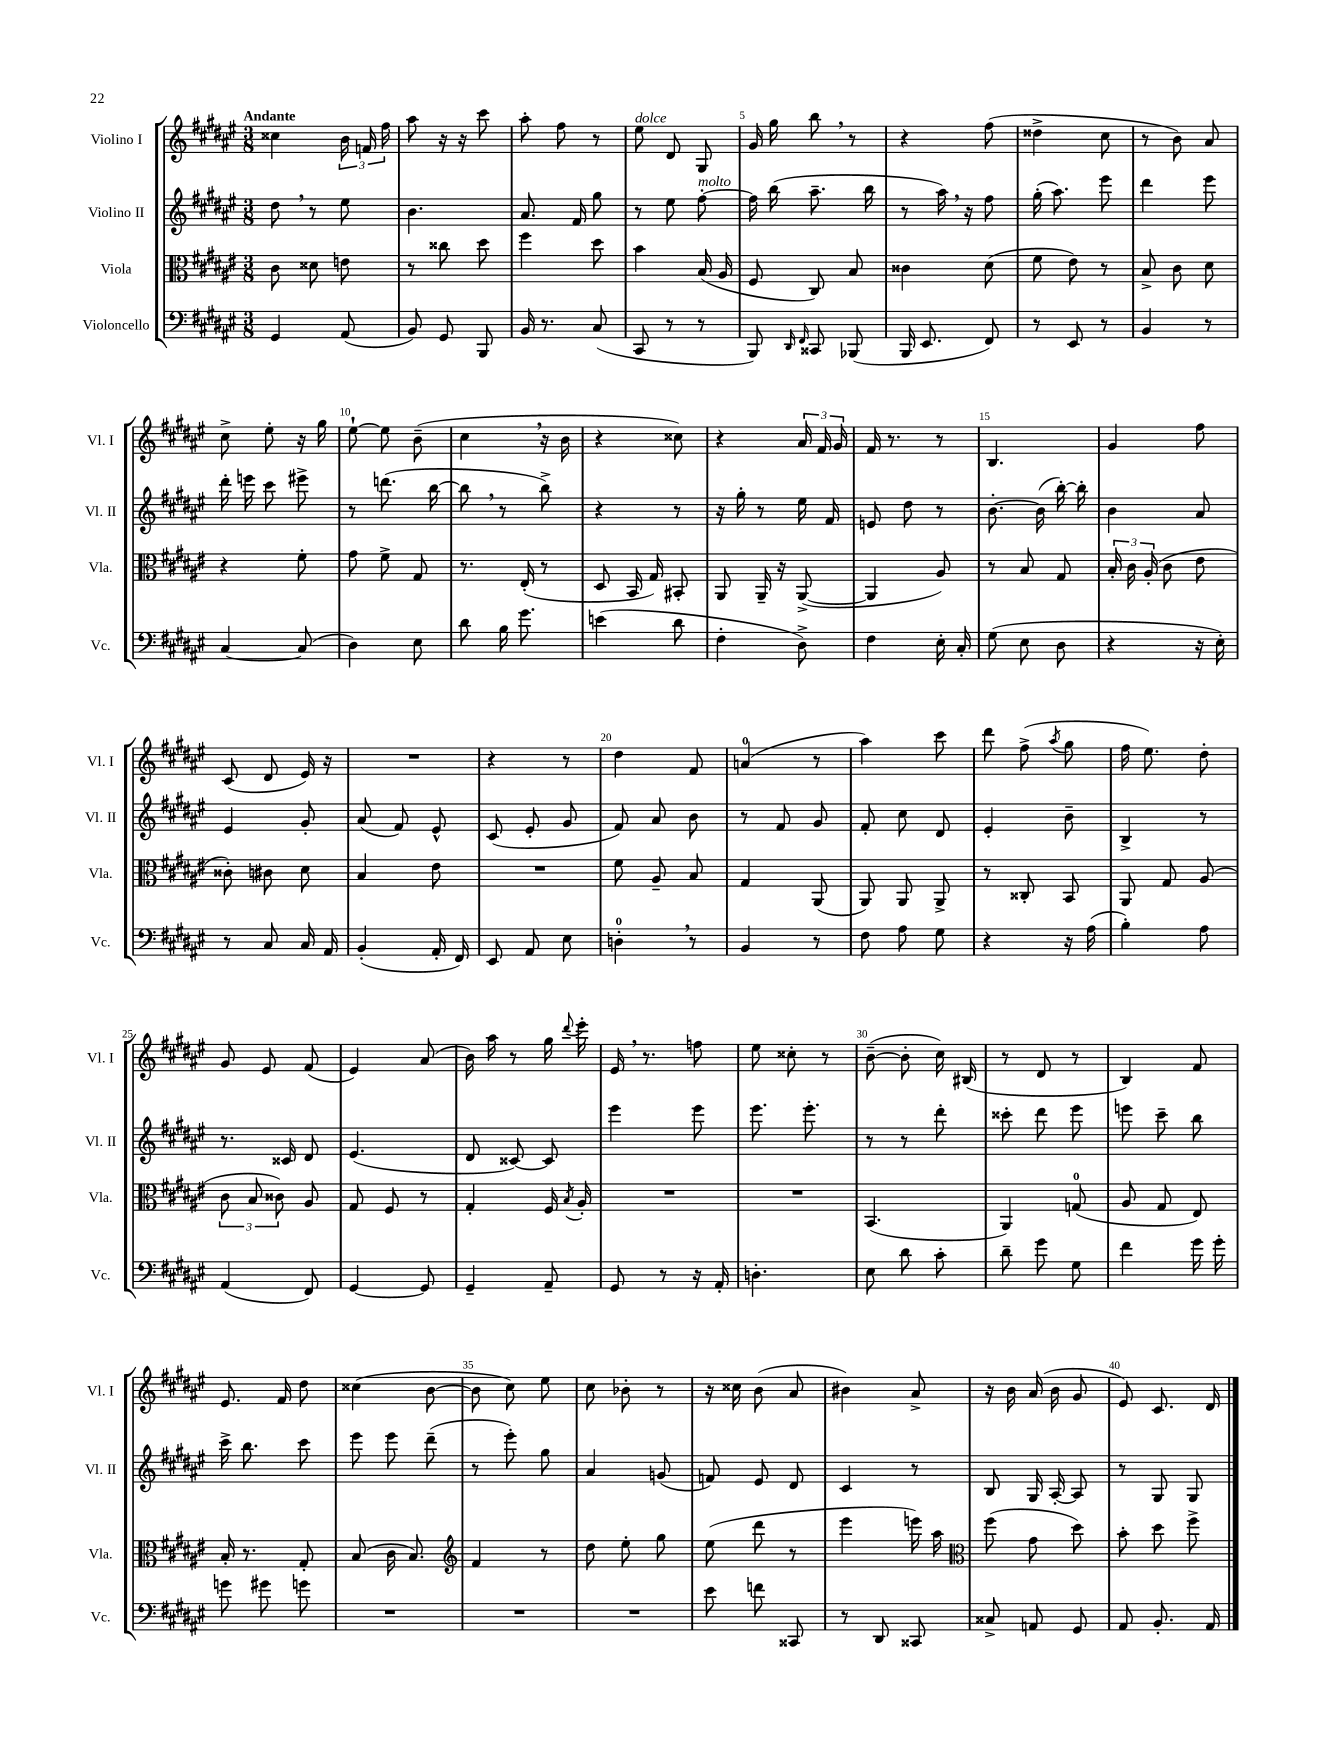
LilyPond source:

<<
\new StaffGroup <<
\new Staff = "s0" \with { instrumentName = "Violino I" shortInstrumentName = "Vl. I" } {
    \clef treble \key fis \major \numericTimeSignature \time 3/8 \tempo "Andante"
    \autoBeamOff cisis''4 \tuplet 3/2 { b'16 f'16 fis''16 } |
    ais''8 r16 r16 cis'''8 |
    ais''8-. fis''8 r8 |
    eis''8^\markup { \italic "dolce" } dis'8 gis8 |
    gis'16 gis''16 b''8 \breathe r8 |
    r4 fis''8( |
    disis''4-> cis''8 |
    r8 b'8) ais'8 |
    cis''8-> eis''8-. r16 gis''16 |
    eis''8~-! eis''8 b'8--( |
    cis''4 \breathe r16 b'16 |
    r4 cisis''8) |
    r4 \tuplet 3/2 { ais'16 fis'16 gis'16 } |
    fis'16 r8. r8 |
    b4. |
    gis'4 fis''8 |
    cis'8( dis'8 eis'16) r16 |
    R4. |
    r4 r8 |
    dis''4 fis'8 |
    a'4-0( r8 |
    ais''4) cis'''8 |
    dis'''8 fis''8->( \acciaccatura { ais''8 } gis''8 |
    fis''16 eis''8.) dis''8-. |
    gis'8 eis'8 fis'8( |
    eis'4) ais'8( |
    b'16) ais''16 r8 gis''16 \appoggiatura { dis'''8 } eis'''16-. |
    eis'16 \breathe r8. f''8 |
    eis''8 cisis''8-. r8 |
    b'8~--( b'8-. cis''16) bis16( |
    r8 dis'8 r8 |
    b4) fis'8 |
    eis'8. fis'16 dis''8 |
    cisis''4( b'8~ |
    b'8 cis''8) eis''8 |
    cis''8 bes'8-. r8 |
    r16 cisis''16 b'8( ais'8 |
    bis'4) ais'8-> |
    r16 b'16 ais'16( b'16 gis'8 |
    eis'8) cis'8. dis'16 \bar "|." |
}
\new Staff = "s1" \with { instrumentName = "Violino II" shortInstrumentName = "Vl. II" } {
    \clef treble \key fis \major \numericTimeSignature \time 3/8
    \autoBeamOff dis''8 \breathe r8 eis''8 |
    b'4. |
    ais'8. fis'16 gis''8 |
    r8 eis''8 fis''8~-.^\markup { \italic "molto" } |
    fis''16 b''16( ais''8.-- b''16 |
    r8 ais''16) \breathe r16 fis''8 |
    gis''16-.( ais''8.) eis'''8 |
    dis'''4 eis'''8 |
    dis'''16-. e'''16 cis'''8 eis'''8-> |
    r8 d'''8.( b''16~ |
    b''8 \breathe r8 b''8->) |
    r4 r8 |
    r16 gis''16-. r8 eis''16 fis'16 |
    e'8 dis''8 r8 |
    b'8.~-. b'16( b''16~-.) b''16-. |
    b'4 ais'8 |
    eis'4 gis'8-. |
    ais'8( fis'8) eis'8-^ |
    cis'8( eis'8-. gis'8 |
    fis'8) ais'8 b'8 |
    r8 fis'8 gis'8 |
    fis'8-. cis''8 dis'8 |
    eis'4-. b'8-- |
    b4-> r8 |
    r8. cisis'16 dis'8 |
    eis'4.( |
    dis'8 cisis'8~) cisis'8 |
    eis'''4 eis'''8 |
    eis'''8. eis'''8.-. |
    r8 r8 dis'''8-. |
    cisis'''8-. dis'''8 eis'''8 |
    e'''8 cis'''8-- b''8 |
    cis'''16-> b''8. cis'''8 |
    eis'''8 eis'''8 dis'''8--( |
    r8 eis'''8-.) gis''8 |
    ais'4 g'8( |
    f'8) eis'8 dis'8 |
    cis'4 r8 |
    b8 gis16 ais16~-. ais8 |
    r8 gis8 gis8 \bar "|." |
}
\new Staff = "s2" \with { instrumentName = "Viola" shortInstrumentName = "Vla." } {
    \clef alto \key fis \major \numericTimeSignature \time 3/8
    \autoBeamOff cis'8 disis'8 e'8 |
    r8 cisis''8 dis''8 |
    fis''4 dis''8 |
    b'4 b16( ais16 |
    fis8 cis8) b8 |
    cisis'4 dis'8( |
    fis'8 eis'8) r8 |
    b8-> cis'8 dis'8 |
    r4 fis'8-. |
    gis'8 fis'8-> gis8 |
    r8. eis16-.( r8 |
    dis8 b,16 gis16) bis,8-. |
    ais,8 ais,16-- r16 ais,8~->( |
    ais,4 ais8) |
    r8 b8 gis8 |
    \tuplet 3/2 { b16-. cis'16 ais16-.( } cis'8 eis'8 |
    cisis'8-.) cis'8 dis'8 |
    b4 eis'8 |
    R4. |
    fis'8 ais8-- b8 |
    gis4 ais,8( |
    ais,8) ais,8 ais,8-> |
    r8 cisis8-. b,8 |
    ais,8 gis8 ais8( |
    \tuplet 3/2 { cis'8 b8 cisis'8) } ais8 |
    gis8 fis8 r8 |
    gis4-. fis16 \acciaccatura { b8 } ais16-. |
    R4. |
    R4. |
    b,4.( |
    ais,4) g8-0( |
    ais8 gis8 eis8) |
    b16-. r8. gis8-. |
    b8( cis'16 b8.) |
    \clef treble fis'4 r8 |
    dis''8 eis''8-. gis''8 |
    eis''8( dis'''8 r8 |
    eis'''4 e'''16) ais''16 |
    \clef alto fis''8( gis'8 dis''8) |
    b'8-. dis''8 fis''8-> \bar "|." |
}
\new Staff = "s3" \with { instrumentName = "Violoncello" shortInstrumentName = "Vc." } {
    \clef bass \key fis \major \numericTimeSignature \time 3/8
    \autoBeamOff gis,4 ais,8( |
    b,8) gis,8 b,,8 |
    b,16 r8. cis8( |
    cis,8 r8 r8 |
    b,,8) \grace { dis,16 fis,16 } cisis,8 bes,,8( |
    b,,16 eis,8. fis,8) |
    r8 eis,8 r8 |
    b,4 r8 |
    cis4~ cis8( |
    dis4) eis8 |
    dis'8 b16 gis'8. |
    e'4( dis'8 |
    fis4-. dis8->) |
    fis4 eis16-. cis16-. |
    gis8( eis8 dis8 |
    r4 r16 eis16-.) |
    r8 cis8 cis16 ais,16 |
    b,4-.( ais,16-. fis,16) |
    eis,8 ais,8 eis8 |
    d4-0-. \breathe r8 |
    b,4 r8 |
    fis8 ais8 gis8 |
    r4 r16 ais16( |
    b4-.) ais8 |
    ais,4( fis,8) |
    gis,4~ gis,8 |
    gis,4-- ais,8-- |
    gis,8 r8 r16 ais,16-. |
    d4.-. |
    eis8 dis'8 cis'8-. |
    dis'8-- gis'8 gis8 |
    fis'4 gis'16 gis'16-. |
    g'8 gis'8 g'8 |
    R4. |
    R4. |
    R4. |
    eis'8 f'8 cisis,8 |
    r8 dis,8 cisis,8 |
    cisis8-> a,8 gis,8 |
    ais,8 b,8.-. ais,16 \bar "|." |
}
>>
>>
\layout { \context { \Score \override BarNumber.break-visibility = ##(#f #t #t) barNumberVisibility = #(every-nth-bar-number-visible 5) } }
